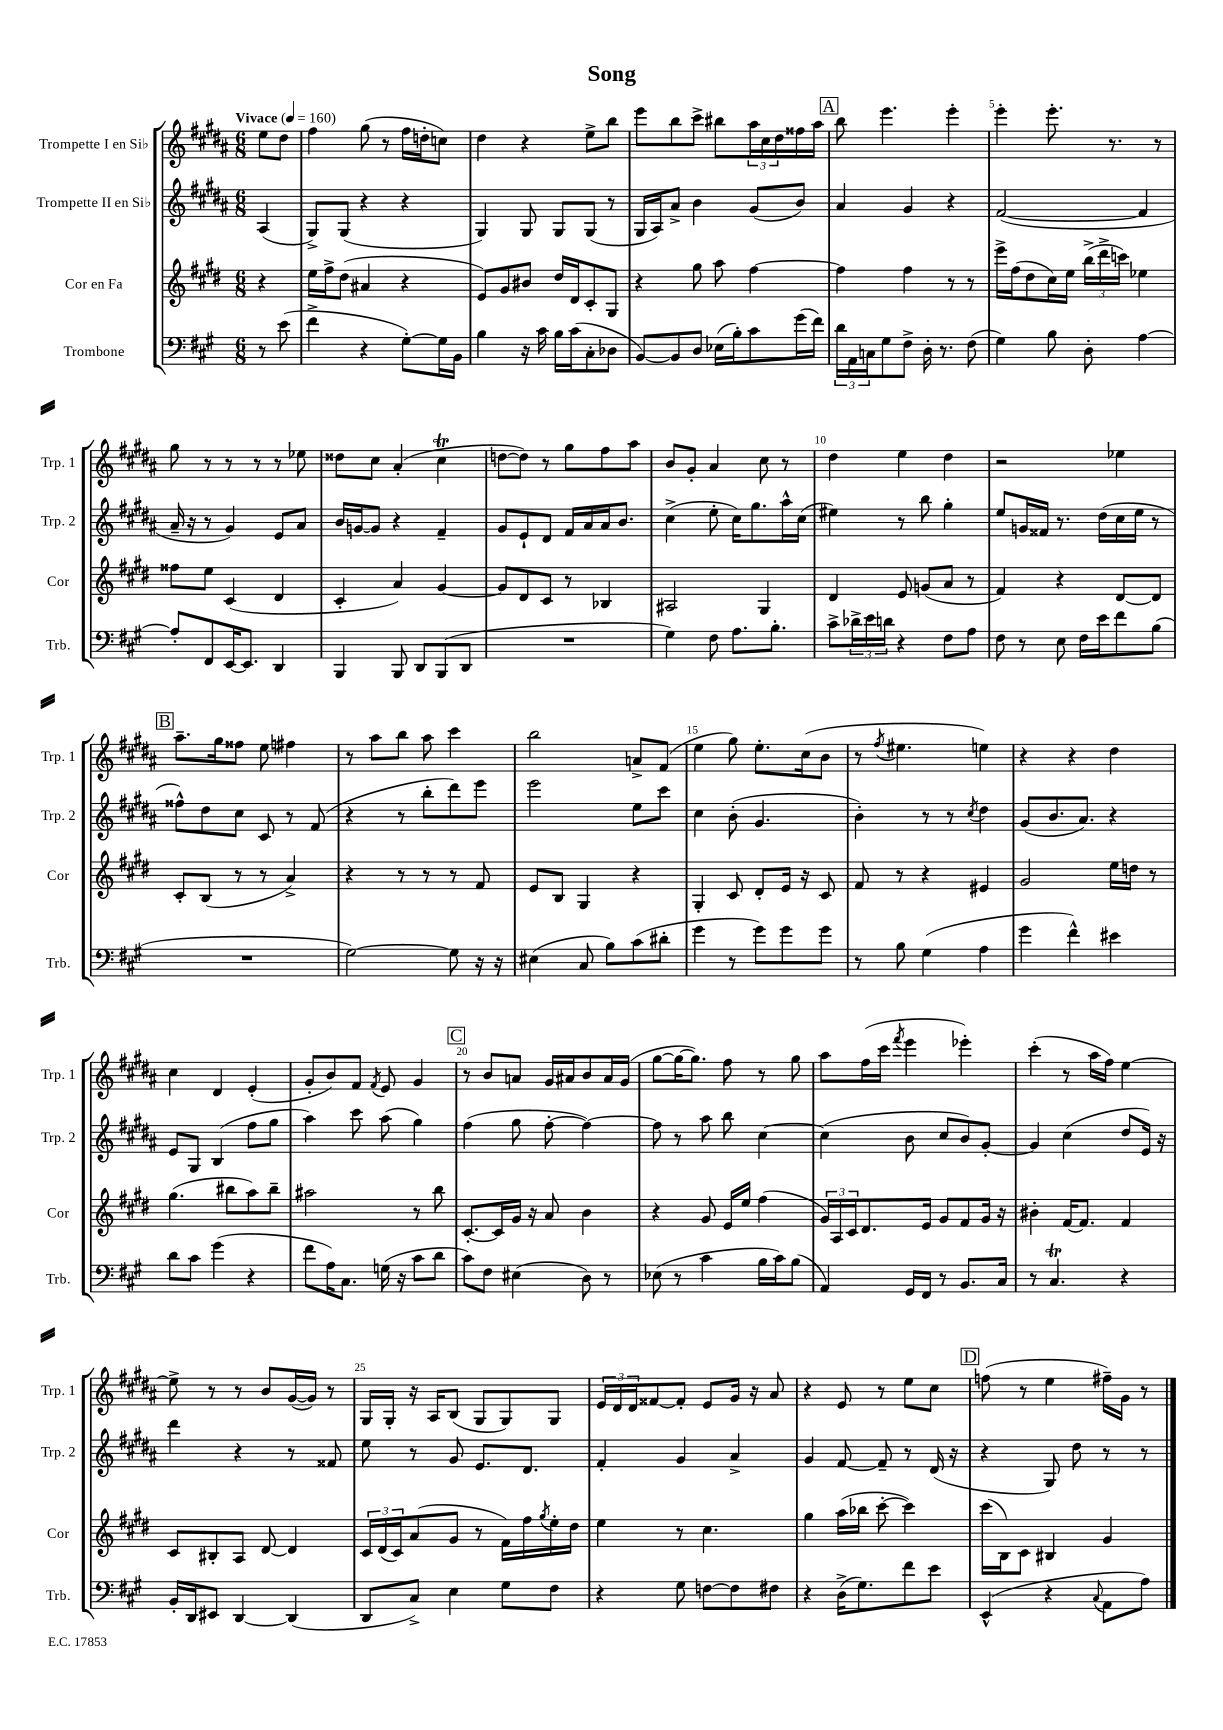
\header { title = "Song" }
<<
\new StaffGroup <<
\new Staff = "s0" \with { instrumentName = "Trompette I en Sib" shortInstrumentName = "Trp. 1" } {
    \clef treble \key b \major \numericTimeSignature \time 6/8 \partial 4 \tempo "Vivace" 4 = 160
    e''8 dis''8 |
    fis''4 gis''8( r8 fis''16 d''16-. c''8) |
    dis''4 r4 e''8-> b''8 |
    e'''8 b''8 cis'''8-> bis''8 \tuplet 3/2 { ais''16 cis''16 dis''16 } fisis''16 ais''16 |
    \mark \markup { \box "A" } b''8 e'''4. e'''4-. |
    e'''4-. e'''8.-. r8. r8 |
    gis''8 r8 r8 r8 r8 ees''8 |
    disis''8 cis''8 ais'4-.( cis''4\trill |
    d''8~ d''8) r8 gis''8 fis''8 ais''8 |
    b'8 gis'8-. ais'4 cis''8 r8 |
    dis''4 e''4 dis''4 |
    r2 ees''4 |
    \mark \markup { \box "B" } ais''8.-- gis''16 fisis''8 e''8 fis''4 |
    r8 ais''8 b''8 ais''8 cis'''4 |
    b''2 a'8-> fis'8( |
    e''4 gis''8) e''8.-. cis''16( b'8 |
    r8 \acciaccatura { fis''8 } eis''4. e''4) |
    r4 r4 dis''4 |
    cis''4 dis'4 e'4-.( |
    gis'8-. b'8) fis'8 \acciaccatura { fis'8 } e'8 gis'4 |
    \mark \markup { \box "C" } r8 b'8 a'8 gis'16 ais'16 b'8 ais'16 gis'16( |
    gis''8~ gis''16~ gis''8.) fis''8 r8 gis''8 |
    ais''8 fis''16( cis'''16 \acciaccatura { fis'''8 } e'''4 ees'''4-.) |
    cis'''4-.( r8 ais''16 fis''16) e''4~ |
    e''8-> r8 r8 b'8 gis'16~( gis'16) r8 |
    gis16 gis16-. r16 ais16 b8( gis8 gis8) gis8 |
    \tuplet 3/2 { e'16 dis'16 dis'16 } fisis'8~ fisis'8-. e'8 gis'16 r16 ais'8 |
    r4 e'8 r8 e''8 cis''8 |
    \mark \markup { \box "D" } f''8( r8 e''4 fis''16--) gis'16 r8 \bar "|." |
}
\new Staff = "s1" \with { instrumentName = "Trompette II en Sib" shortInstrumentName = "Trp. 2" } {
    \clef treble \key b \major \numericTimeSignature \time 6/8 \partial 4
    ais4( |
    gis8->) gis8( r4 r4 |
    gis4) gis8 gis8 gis8( r8 |
    gis16 ais16) ais'8-> b'4 gis'8( b'8) |
    \mark \markup { \box "A" } ais'4 gis'4 r4 |
    fis'2~( fis'4 |
    ais'16-- r16 r8 gis'4) e'8 ais'8 |
    b'16 g'16~ g'8 r4 fis'4-- |
    gis'8 e'8-! dis'8 fis'16 ais'16 ais'16 b'8. |
    cis''4->( e''8-. cis''16) gis''8. ais''16-^ cis''16( |
    eis''4) r8 b''8 gis''4-. |
    e''8 g'16 fisis'16 r8. dis''16( cis''16 e''16 r8 |
    \mark \markup { \box "B" } fisis''8-^) dis''8 cis''8 cis'8 r8 fis'8( |
    r4 r8 b''8-. dis'''8) e'''8 |
    e'''2 e''8 cis'''8 |
    cis''4 b'8-.( gis'4. |
    b'4-.) r8 r8 \acciaccatura { cis''8 } dis''4 |
    gis'8( b'8. ais'8.) r4 |
    e'8 gis8 b4( fis''8 gis''8 |
    ais''4) cis'''8 ais''8( gis''4) |
    \mark \markup { \box "C" } fis''4( gis''8 fis''8~-. fis''4~) |
    fis''8 r8 ais''8 b''8 cis''4~ |
    cis''4( b'8 cis''8 b'8) gis'8~-. |
    gis'4 cis''4( dis''8 e'16) r16 |
    dis'''4 r4 r8 fisis'8 |
    e''8 r8 gis'8 e'8. dis'8. |
    fis'4-. gis'4 ais'4-> |
    gis'4 fis'8~ fis'8-- r8 dis'16( r16 |
    \mark \markup { \box "D" } r4 gis8) dis''8 r8 r8 \bar "|." |
}
\new Staff = "s2" \with { instrumentName = "Cor en Fa" shortInstrumentName = "Cor" } {
    \clef treble \key e \major \numericTimeSignature \time 6/8 \partial 4
    r4 |
    e''16 fis''16-> dis''8( ais'4 r4 |
    e'8) gis'8 bis'8 dis''16 dis'16 cis'8-. gis8 |
    r4 gis''8 a''8 fis''4~ |
    \mark \markup { \box "A" } fis''4 fis''4 r8 r8 |
    e'''16-> fis''16( dis''8 cis''16) e''16 \tuplet 3/2 { b''16->( dis'''16-> c'''16) } ees''4 |
    fisis''8 e''8 cis'4( dis'4 |
    cis'4-. a'4) gis'4~ |
    gis'8 dis'8 cis'8 r8 bes4 |
    ais2 gis4 |
    dis'4 e'8 g'8( a'8 r8 |
    fis'4) r4 dis'8~ dis'8 |
    \mark \markup { \box "B" } cis'8-. b8( r8 r8 a'4->) |
    r4 r8 r8 r8 fis'8 |
    e'8 b8 gis4 r4 |
    gis4-. cis'8 dis'8-. e'16 r16 cis'8 |
    fis'8 r8 r4 eis'4 |
    gis'2 e''16 d''16 r8 |
    gis''4.( bis''8 a''8) bis''8-- |
    ais''2 r8 b''8 |
    \mark \markup { \box "C" } cis'8.~-. cis'16 gis'16 r16 a'8 b'4 |
    r4 gis'8 e'16 e''16 fis''4( |
    \tuplet 3/2 { gis'16) a16 cis'16 } dis'8. e'16 gis'8 fis'8 gis'16 r16 |
    bis'4-. fis'16~ fis'8. fis'4 |
    cis'8 bis8-. a8 dis'8~ dis'4 |
    \tuplet 3/2 { cis'16 dis'16( cis'16) } a'8( gis'8 r8 fis'16) fis''16 \acciaccatura { gis''8 } e''16-. dis''16 |
    e''4 r8 cis''4. |
    gis''4 a''16( bes''16 cis'''8~-. cis'''4) |
    \mark \markup { \box "D" } cis'''16( b16) cis'8 bis4 gis'4 \bar "|." |
}
\new Staff = "s3" \with { instrumentName = "Trombone" shortInstrumentName = "Trb." } {
    \clef bass \key a \major \numericTimeSignature \time 6/8 \partial 4
    r8 e'8( |
    fis'4-> r4 gis8~-.) gis16 b,16 |
    b4 r16 cis'16 b16 cis'16( cis8-. des8 |
    b,8~) b,8 d8 ees16( b16-.) cis'8 gis'16( fis'16) |
    \mark \markup { \box "A" } \tuplet 3/2 { d'16 a,16 c16 } gis8 fis8-> d16-. r8. fis8( |
    gis4) b8 d8-. a4~ |
    a8-. fis,8 e,16~ e,8. d,4 |
    b,,4 b,,8 d,8 b,,8( d,8 |
    R2. |
    gis4) fis8 a8. b8.-. |
    cis'8-> \tuplet 3/2 { des'16-> e'16 d'16 } r4 fis8 a8 |
    fis8 r8 e8 fis16 e'16 fis'8 b8( |
    \mark \markup { \box "B" } R2. |
    gis2~) gis8 r16 r16 |
    eis4( cis8 b8) cis'8( dis'8-. |
    gis'4 r8 gis'8) gis'8 gis'8 |
    r8 b8 gis4( a4 |
    gis'4 fis'4-^) eis'4 |
    d'8 cis'8 gis'4( r4 |
    fis'8 a16) cis8. g16( r16 cis'8 d'8 |
    \mark \markup { \box "C" } cis'8) fis8 eis4( d8) r8 |
    ees8( r8 cis'4 b16 cis'16) b8( |
    a,4) gis,16 fis,16 r8 b,8. cis16 |
    r8 cis4.\trill r4 |
    b,16-. d,16 eis,8 d,4~ d,4( |
    d,8 cis8->) e4 gis8 fis8 |
    r4 gis8 f8~ f8 fis8 |
    r4 d16->( gis8.) fis'8 e'8 |
    \mark \markup { \box "D" } e,4-^( r4 \appoggiatura { cis8 } a,8 a8) \bar "|." |
}
>>
>>
\layout { \context { \Score \override BarNumber.break-visibility = ##(#f #t #t) barNumberVisibility = #(every-nth-bar-number-visible 5) } }
